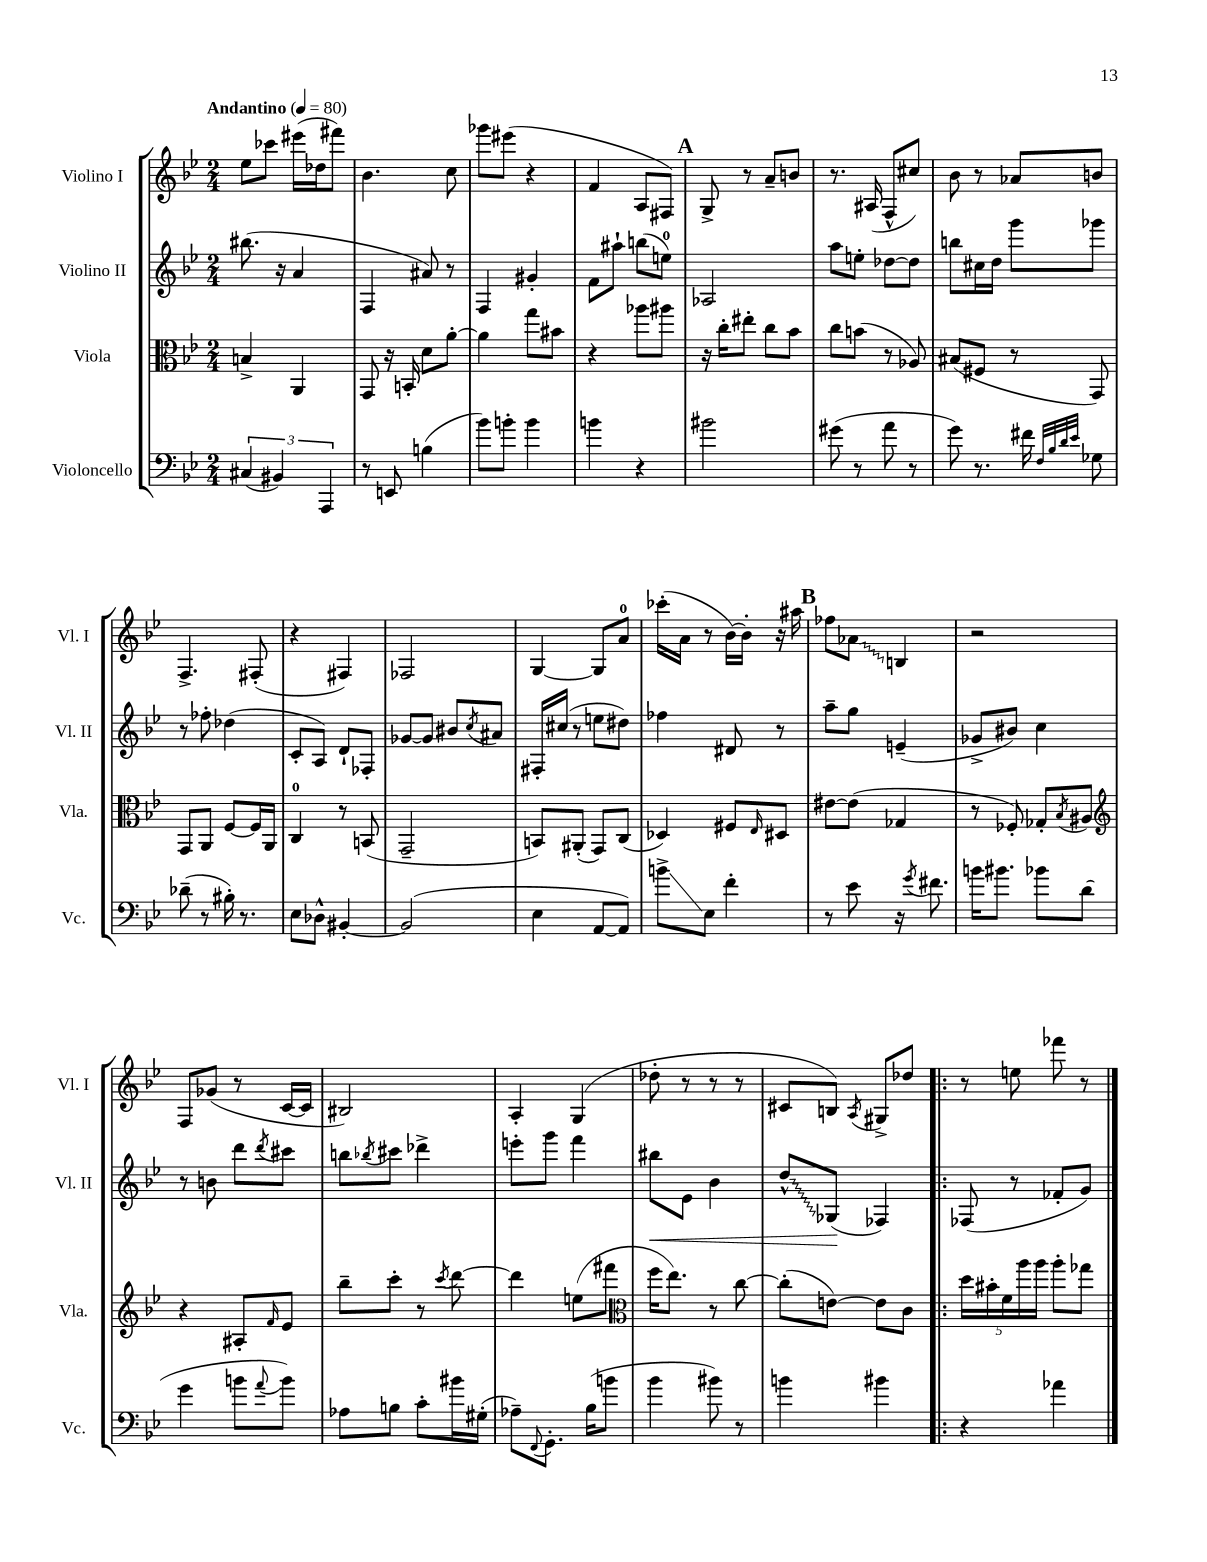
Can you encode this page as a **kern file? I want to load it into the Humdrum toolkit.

**kern	**kern	**kern	**kern
*staff4	*staff3	*staff2	*staff1
*clefF4	*clefC3	*clefG2	*clefG2
*k[b-e-]	*k[b-e-]	*k[b-e-]	*k[b-e-]
*M2/4	*M2/4	*M2/4	*M2/4
*MM80	*MM80	*MM80	*MM80
(6C#	4B^	(8.bb#	8ee-
.	.	.	8ccc-
6BB#)	.	.	.
.	.	16r	.
.	4AA	4a	(16eee#
.	.	.	16dd-
6AAA	.	.	.
.	.	.	8fff#)
=	=	=	=
8r	8GG	4F	4.b-
8EE	16r	.	.
.	16BB'	.	.
(4B	8d	8a#)	.
.	[8a'	8r	8cc
=	=	=	=
8b-)	4a]	4F	8ggg-
8b'	.	.	(8eee#
4b	8gg	4g#'	4r
.	8b#	.	.
=	=	=	=
4b	4r	8f	4f
.	.	8aa#`	.
4r	8aa-	(8bb	8A
.	8aa#	8ee)	8F#)
=	=	=	=
2b#	16r	2A-	8G^
.	16cc'	.	.
.	8ee#'	.	8r
.	8cc	.	8a~
.	8b-	.	8b
=	=	=	=
(8g#	8cc	8aa	8.r
8r	(8b	8ee'	.
.	.	.	(16A#
8a	8r	[8dd-	8F^^
8r	8A-)	8dd-]	8cc#)
=	=	=	=
8g)	(8B#	8bb	8b-
8.r	8F#	16cc#	8r
.	.	16dd	.
.	8r	8ggg	8a-
16f#	.	.	.
32qqF	.	.	.
32qqB-	.	.	.
32qqd	.	.	.
32qqe-	.	.	.
8G-	8GG)	8ggg-	8b
=	=	=	=
(8d-~	8GG	8r	4.F^
8r	8AA	8ff-'	.
16B#')	[8F	(4dd-	.
8.r	.	.	.
.	16F]	.	(8F#'
.	16AA	.	.
=	=	=	=
8E-	4C	8c'	4r
8D-^^	.	8A)	.
[4BB#'	8r	8d`	4F#)
.	(8BB	8F-'	.
=	=	=	=
(2BB#]	2GG~	[8g-	2F-
.	.	8g-]	.
.	.	8b#	.
.	.	8qcc	.
.	.	8a#	.
=	=	=	=
4E-	8BB)	16F#'	[4G
.	.	(16cc#	.
.	(8AA#'	8r	.
[8AA	8GG)	8ee	8G]
8AA])	(8C	8dd#)	8a
=	=	=	=
8b^	4D-)	4ff-	(16ccc-'
.	.	.	16a
8E-	.	.	8r
4f'	8F#	8d#	[16b-)
.	.	.	16b-']
.	16qqE-	.	.
.	8D#	8r	16r
.	.	.	16aa#
=	=	=	=
8r	[8e#	8aa~	8ff-
8e-	(8e#]	8gg	8a-
16r	4G-	(4e~	4B
8qg	.	.	.
8.f#	.	.	.
=	=	=	=
16b	8r	8g-^	2r
8.b#	.	.	.
.	8F-')	8b#)	.
8b-	8G-'	4cc	.
.	8qB-	.	.
(8d	8A#	.	.
=	=	=	=
*	*clefG2	*	*
4g	4r	8r	8F
.	.	8b	(8g-
8b	8A#'	8ddd	8r
8qqa	16qqf	8qddd	.
8b)	8e-	8ccc#	[16c
.	.	.	16c]
=	=	=	=
8A-	8bb-~	8bb	2B#)
.	.	8qbb-	.
8B	8ccc'	8ccc#	.
8c'	8r	4ddd-^	.
.	8qccc	.	.
16b#	[8ddd	.	.
(16G#'	.	.	.
=	=	=	=
8A-~)	4ddd]	8eee'	4A'
8qqFF	.	.	.
8.GG'	.	8ggg	.
.	(8ee	4fff	(4G
(16B-	.	.	.
8b	8fff#	.	.
=	=	=	=
*	*clefC3	*	*
4b-	16ff	8bb#	8dd-'
.	8.ee-)	.	.
.	.	8e-	8r
8b#)	8r	4b-	8r
8r	[8cc	.	8r
=	=	=	=
4b	(8cc']	8dd^^	8c#
.	[8e)	(8G-	8B)
.	.	.	8qA
4b#	8e]	4F-)	8G#^
.	8c	.	8dd-
=!|:	=!|:	=!|:	=!|:
4r	20dd	(8F-	8r
.	20b#'	.	.
.	20f	.	.
.	.	8r	8ee
.	20aa	.	.
.	20aa	.	.
4a-	8aa'	8f-'	8fff-
.	8gg-	8g)	8r
==	==	==	==
*-	*-	*-	*-
